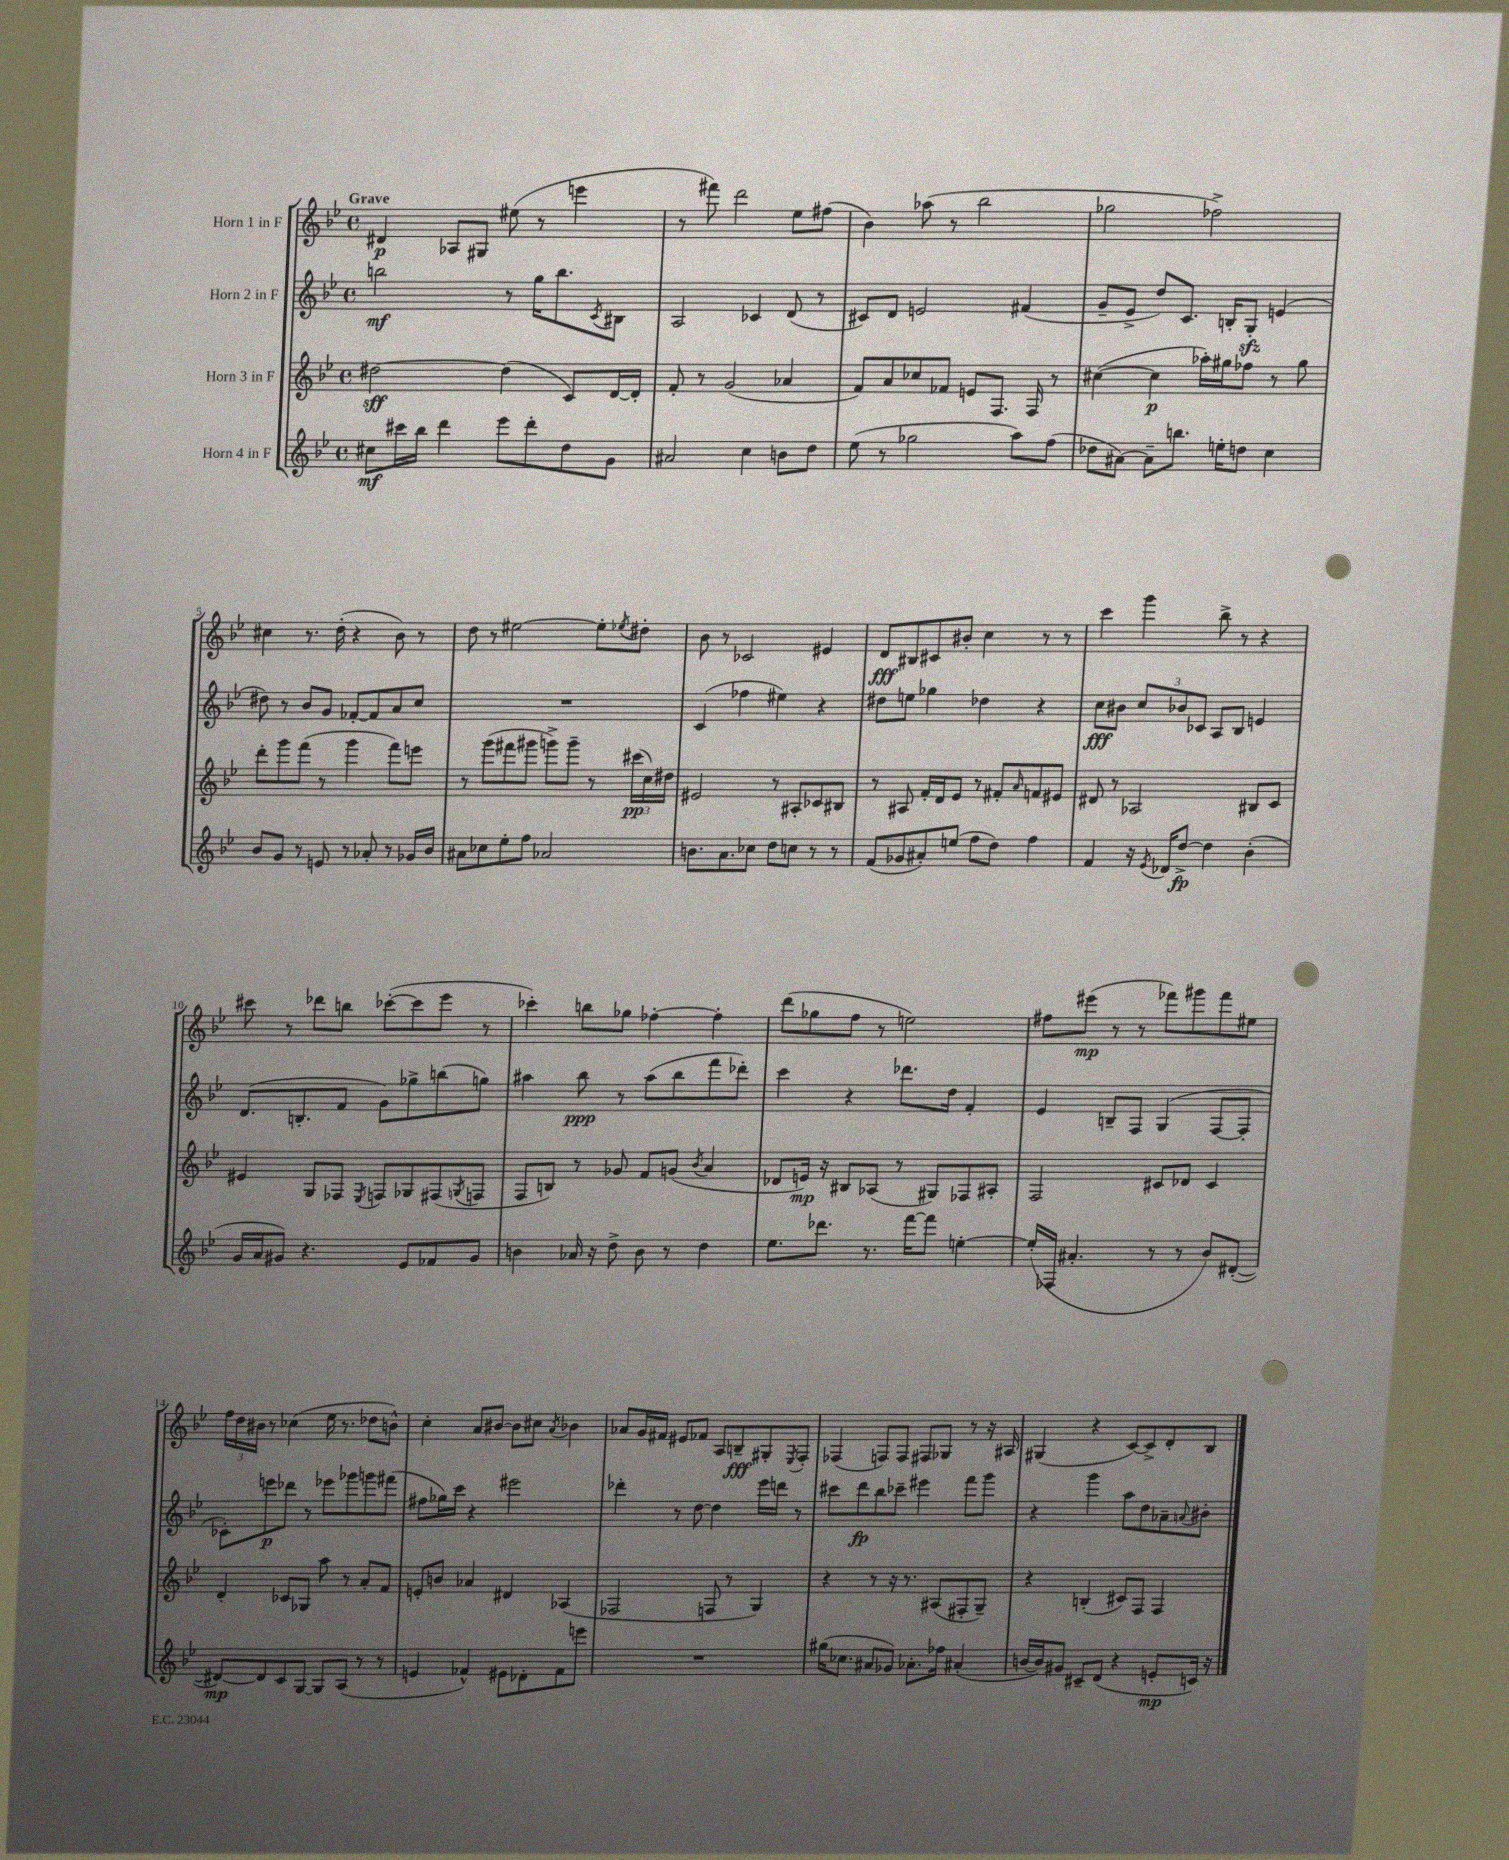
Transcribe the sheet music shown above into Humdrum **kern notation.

**kern	**dynam	**kern	**dynam	**kern	**dynam	**kern	**dynam
*part4	*part4	*part3	*part3	*part2	*part2	*part1	*part1
*staff4	*staff4	*staff3	*staff3	*staff2	*staff2	*staff1	*staff1
*I"Horn 4 in F	*	*I"Horn 3 in F	*	*I"Horn 2 in F	*	*I"Horn 1 in F	*
*clefG2	*	*clefG2	*	*clefG2	*	*clefG2	*
*k[b-e-]	*	*k[b-e-]	*	*k[b-e-]	*	*k[b-e-]	*
*M4/4	*	*M4/4	*	*M4/4	*	*M4/4	*
*met(c)	*	*met(c)	*	*met(c)	*	*met(c)	*
=1	=1	=1	=1	=1	=1	=1	=1
!	!	!	!	!	!	!LO:TX:a:B:t=Grave	!
8cc#X\L	mf	[2dd#X\	sff	2bbn\	mf	4d#X/	p
16ccc#X\L	.	.	.	.	.	.	.
16bb-\JJ	.	.	.	.	.	.	.
4ddd\	.	.	.	.	.	8A-X/L	.
.	.	.	.	.	.	8G#X/J	.
8eee-\L	.	(4dd#\]	.	8r	.	(8ee#X\	.
8ddd'\	.	.	.	16gg\KL	.	8r	.
.	.	.	.	8.bb\	.	.	.
8dd\	.	8c/L)	.	.	.	4eeen\	.
.	.	.	.	8qc/	.	.	.
8g\J	.	[16d/L	.	8B#X\J	.	.	.
.	.	16d'/JJ]	.	.	.	.	.
=2	=2	=2	=2	=2	=2	=2	=2
2a#X/	.	8f'/	.	2A/	.	8r	.
.	.	8r	.	.	.	8fff#X\)	.
.	.	(2g/	.	.	.	2ddd\	.
4cc\	.	.	.	4c-X/	.	.	.
8bn\L	.	4a-X/	.	(8d/	.	8ee-\L	.
8dd\J	.	.	.	8r	.	(8ff#X\J	.
=3	=3	=3	=3	=3	=3	=3	=3
(8ee-\	.	8f/L)	.	8c#X/L)	.	4b-\)	.
8r	.	8a/	.	8d/J	.	.	.
2gg-X\	.	8cc-X/	.	2en/	.	(8aa-X\	.
.	.	8f-X/J	.	.	.	8r	.
.	.	8en/L	.	.	.	2bb-\	.
.	.	8.F/J	.	.	.	.	.
8aa\L)	.	.	.	(4f#X/	.	.	.
.	.	16F/	.	.	.	.	.
(8ff\J	.	8r	.	.	.	.	.
=4	=4	=4	=4	=4	=4	=4	=4
8dd-X\L	.	([4cc#X\	.	8g~/L	.	2gg-X\	.
[8a#X\J)	.	.	.	8e-^/J	.	.	.
8a#~\L]	.	4cc#\]	p	8dd/L)	.	.	.
8.bbn\J	.	.	.	8.c/J	.	.	.
.	.	16aa-X'\LL)	.	.	.	2ff-X^\)	.
16een'\KL	.	16gg#X\J	.	16Bn'/KL	.	.	.
8ddn\J	.	8ff-X\J	.	8Gzz'/J	.	.	.
4cc\	.	8r	.	(4en/	.	.	.
.	.	8gg#\	.	.	.	.	.
!!LO:LB:g=z
=5	=5	=5	=5	=5	=5	=5	=5
8b-/L	.	8ddd'\L	.	8dd#X\)	.	4cc#X\	.
8g/J	.	8ggg\	.	8r	.	.	.
8r	.	(8fff\J	.	8b-/L	.	8.r	.
8en/	.	8r	.	8g/J	.	.	.
.	.	.	.	.	.	(16dd'\	.
8r	.	4ggg\	.	[8f-X'/L	.	4r	.
8a-X'/	.	.	.	8f-/]	.	.	.
8r	.	8fff\L)	.	8a/	.	8b-\)	.
16g-X/LL	.	8eeen\J	.	8cc/J	.	8r	.
16b-/JJ	.	.	.	.	.	.	.
=6	=6	=6	=6	=6	=6	=6	=6
8a#X\L	.	8r	.	1r	.	8dd\	.
8cc-X\	.	(8ggg\L	.	.	.	8r	.
8ee-'\	.	8fff#X\	.	.	.	[2ee#X\	.
8ff\J	.	8ggg#X\J	.	.	.	.	.
2a-X/	.	8gggn^\L)	.	.	.	.	.
.	.	8ggg~\J	.	.	.	.	.
.	.	8r	.	.	.	8ee#'\L]	.
.	.	.	.	.	.	8qee-X/	.
.	.	(24ccc#X\LL	pp	.	.	8dd#X'\J	.
.	.	24cc\)	.	.	.	.	.
.	.	24dd#X\JJ	.	.	.	.	.
=7	=7	=7	=7	=7	=7	=7	=7
8.bn\L	.	2e#X/	.	(4c/	.	8b-\	.
.	.	.	.	.	.	8r	.
8.a\	.	.	.	.	.	.	.
.	.	.	.	4ff-X\	.	2c-X/	.
8cc-X\J	.	.	.	.	.	.	.
8dd\L	.	8r	.	4ee#X\)	.	.	.
8ccn\J	.	8A#X'/L	.	.	.	.	.
8r	.	8c-X/	.	4r	.	4e#X/	.
8r	.	8B#X/J	.	.	.	.	.
=8	=8	=8	=8	=8	=8	=8	=8
(8f/L	.	8r	.	8dd#X\L	.	8d/L	fff
8g-X/	.	8A#X/	.	8een\J	.	8B#X/	.
8a#X'/)	.	16f'/LL	.	4gg-X\	.	8c#X/	.
.	.	16d/J	.	.	.	.	.
(8een/J	.	8e-/J	.	.	.	8b#X'/J	.
8ff\L	.	8r	.	4dd-X\	.	4cc\	.
8dd\J)	.	8f#X'/L	.	.	.	.	.
.	.	16qqa/	.	.	.	.	.
4ff\	.	8fn/	.	4r	.	8r	.
.	.	8e#X/J	.	.	.	8r	.
=9	=9	=9	=9	=9	=9	=9	=9
4f/	.	8d#X/	.	8cc\L	fff	4ccc\	.
.	.	8r	.	8b#X\J	.	.	.
16r	.	2A-X/	.	12cc/L	.	4ggg\	.
8qe-/	.	.	.	.	.	.	.
16d-X/KL	.	.	.	.	.	.	.
.	.	.	.	12b-X/	.	.	.
[8dd^/J	fp	.	.	.	.	.	.
.	.	.	.	12c-X/J	.	.	.
4dd\]	.	.	.	8A/L	.	8bb-^\	.
.	.	.	.	8B-/J	.	8r	.
(4b-'\	.	8B#X/L	.	4en/	.	4r	.
.	.	8c/J	.	.	.	.	.
!!LO:LB:g=z
=10	=10	=10	=10	=10	=10	=10	=10
16g/LL	.	4e#X/	.	(8.d/L	.	8ccc#X\	.
16a/J	.	.	.	.	.	.	.
8g#X/J)	.	.	.	.	.	8r	.
.	.	.	.	8.Bn'/	.	.	.
4.r	.	8G/L	.	.	.	8ddd-X\L	.
.	.	8F-X/J	.	8f/J	.	8bbn\J	.
.	.	8qE-/	.	.	.	.	.
.	.	8Fn/L	.	8g\L)	.	([8ccc-X'\L	.
8e-/L	.	8G-X/	.	8gg-X^\	.	8ccc-\]	.
8f-X/	.	(8F#X/	.	(8bbn\	.	8eee-\J	.
.	.	8qGn/	.	.	.	.	.
8g#/J	.	8Fn/J	.	8ggn\J)	.	8r	.
=11	=11	=11	=11	=11	=11	=11	=11
4bn\	.	8F/L	.	4aa#X\	.	4ccc-X'\)	.
.	.	8Bn/J)	.	.	.	.	.
16a-X/	.	8r	.	8bb-\	ppp	8bbn\L	.
16r	.	.	.	.	.	.	.
8dd^\	.	8g-X/	.	8r	.	8gg-X\J	.
8b\	.	8f/L	.	(8aa#\L	.	[4ff-X'\	.
8r	.	(8gn/J	.	8bb-\	.	.	.
.	.	8qb-/	.	.	.	.	.
4dd\	.	4a/	.	8fff\	.	4ff-'\]	.
.	.	.	.	8ddd-X'\J)	.	.	.
=12	=12	=12	=12	=12	=12	=12	=12
8.ee-\L	.	8d-X/L	.	4ccc\	.	(8ddd\L	.
.	.	16en/Jk)	mp	.	.	8gg-X\	.
8.ddd-X\J	.	16r	.	.	.	.	.
.	.	8B#X/L	.	4r	.	8ff\J	.
8.r	.	(8A-X/J	.	.	.	8r	.
.	.	8r	.	8.ddd-X\L	.	2een\)	.
[16fff\KL	.	.	.	.	.	.	.
8fff\J]	.	8G#X/L)	.	.	.	.	.
.	.	.	.	16dd\Jk	.	.	.
[4een'\	.	8F-X/	.	4f'/	.	.	.
.	.	8A#X'/J	.	.	.	.	.
=13	=13	=13	=13	=13	=13	=13	=13
(16ee'/LL]	.	2F/	.	4e-/	.	8ff#X\L	.
16F-X/JJ	.	.	.	.	.	.	.
4.a#X'/	.	.	.	.	.	(8eee#X\J	mp
.	.	.	.	8Bn~/L	.	8r	.
.	.	.	.	8F/J	.	8r	.
8r	.	8c#X/L	.	(4G/	.	8fff-X\L)	.
8r	.	8d-X/J	.	.	.	8ggg#X\	.
8b-/L)	.	4c#/	.	[8F/L	.	8fff-\	.
([8d#X'/J	.	.	.	8F'/J]	.	8ee#X\J	.
!!LO:LB:g=z
=14	=14	=14	=14	=14	=14	=14	=14
8d#X/L_)	mp	4d'/	.	8c-X'\L)	.	24ff\LL	.
.	.	.	.	.	.	24dd\	.
.	.	.	.	.	.	24b#X\JJ	.
8d#/]	.	.	.	8eeen\	p	8r	.
8c/	.	8c-X/L	.	8ddd-X\J	.	(4cc-X\	.
[8G/J	.	8G-X/J	.	8r	.	.	.
8G/L]	.	8aa\	.	8eee-X\L	.	16ee-\	.
.	.	.	.	.	.	8.r	.
(8A/J	.	8r	.	8ggg-X\	.	.	.
8r	.	8a'/L	.	8gggn\	.	8dd-X\L	.
8r	.	8f/J	.	(8fff#X\J	.	8bn^^\J)	.
=15	=15	=15	=15	=15	=15	=15	=15
4en/	.	8en'/L	.	8ff#X\L	.	4cc'\	.
.	.	8bn/J	.	16gg-X\L)	.	.	.
.	.	.	.	16ccc\JJ	.	.	.
4f-X^^/)	.	4a-X/	.	4r	.	8a/L	.
.	.	.	.	.	.	[8b#X/J	.
8e#X\L	.	4d#X/	.	2eee#X\	.	8b#\L]	.
8d-X'\	.	.	.	.	.	8cc#X\J	.
.	.	.	.	.	.	8qa/	.
8f-\	.	(4A-X/	.	.	.	4b-X\	.
8eeen\J	.	.	.	.	.	.	.
=16	=16	=16	=16	=16	=16	=16	=16
1r	.	2F-X/	.	4ddd-X'\	.	8a-X/L	.
.	.	.	.	.	.	16g/L	.
.	.	.	.	.	.	16f#X/JJ	.
.	.	.	.	8r	.	8e#X/L	.
.	.	.	.	[8dd\	.	8f-X/J	.
.	.	8Fn/	.	4dd\]	.	8A/L	.
.	.	8r	.	.	.	8Bn~/	fff
.	.	4G/)	.	16eee-\LL	.	8G#X'/	.
.	.	.	.	16dddn\JJ	.	.	.
.	.	.	.	.	.	8qE-/	.
.	.	.	.	8r	.	8F'/J	.
=17	=17	=17	=17	=17	=17	=17	=17
(16gg#X\KL	.	4r	.	8ccc#X\L	.	(4F-X/	.
8.cc-X\J	.	.	.	.	.	.	.
.	.	.	.	8ddd\	fp	.	.
8a#X/L	.	8r	.	8bb-\	.	8Fn/L)	.
8g-X/J)	.	16r	.	8ccc-X~\J	.	8F/J	.
.	.	8.r	.	.	.	.	.
8.a-X'\L	.	.	.	4eee#X\	.	8F#X/L	.
.	.	(8A#X/L	.	.	.	8G-X/J	.
16ff-X\Jk	.	.	.	.	.	.	.
(4a#X'/	.	8F#X'/	.	8fff\L	.	8r	.
.	.	8G~/J)	.	8ggg\J	.	16r	.
.	.	.	.	.	.	16A#X/	.
=18	=18	=18	=18	=18	=18	=18	=18
[16bn/LL	.	4r	.	4r	.	(4G#X/	.
16b/J])	.	.	.	.	.	.	.
8g#X/J	.	.	.	.	.	.	.
8c#X~/L	.	(4Bn'/	.	4ggg\	.	4r	.
(8d/J	.	.	.	.	.	.	.
4r	.	8c#X/L)	.	8aa\L	.	[8c/L)	.
.	.	8F/J	.	8dd\	.	8c^/]	.
8en'/L	mp	4F/	.	8a-X~\	.	8d'/	.
.	.	.	.	8qqan/	.	.	.
16cn/Jk)	.	.	.	8b#X'\J	.	8B-/J	.
16r	.	.	.	.	.	.	.
==	==	==	==	==	==	==	==
*-	*-	*-	*-	*-	*-	*-	*-
